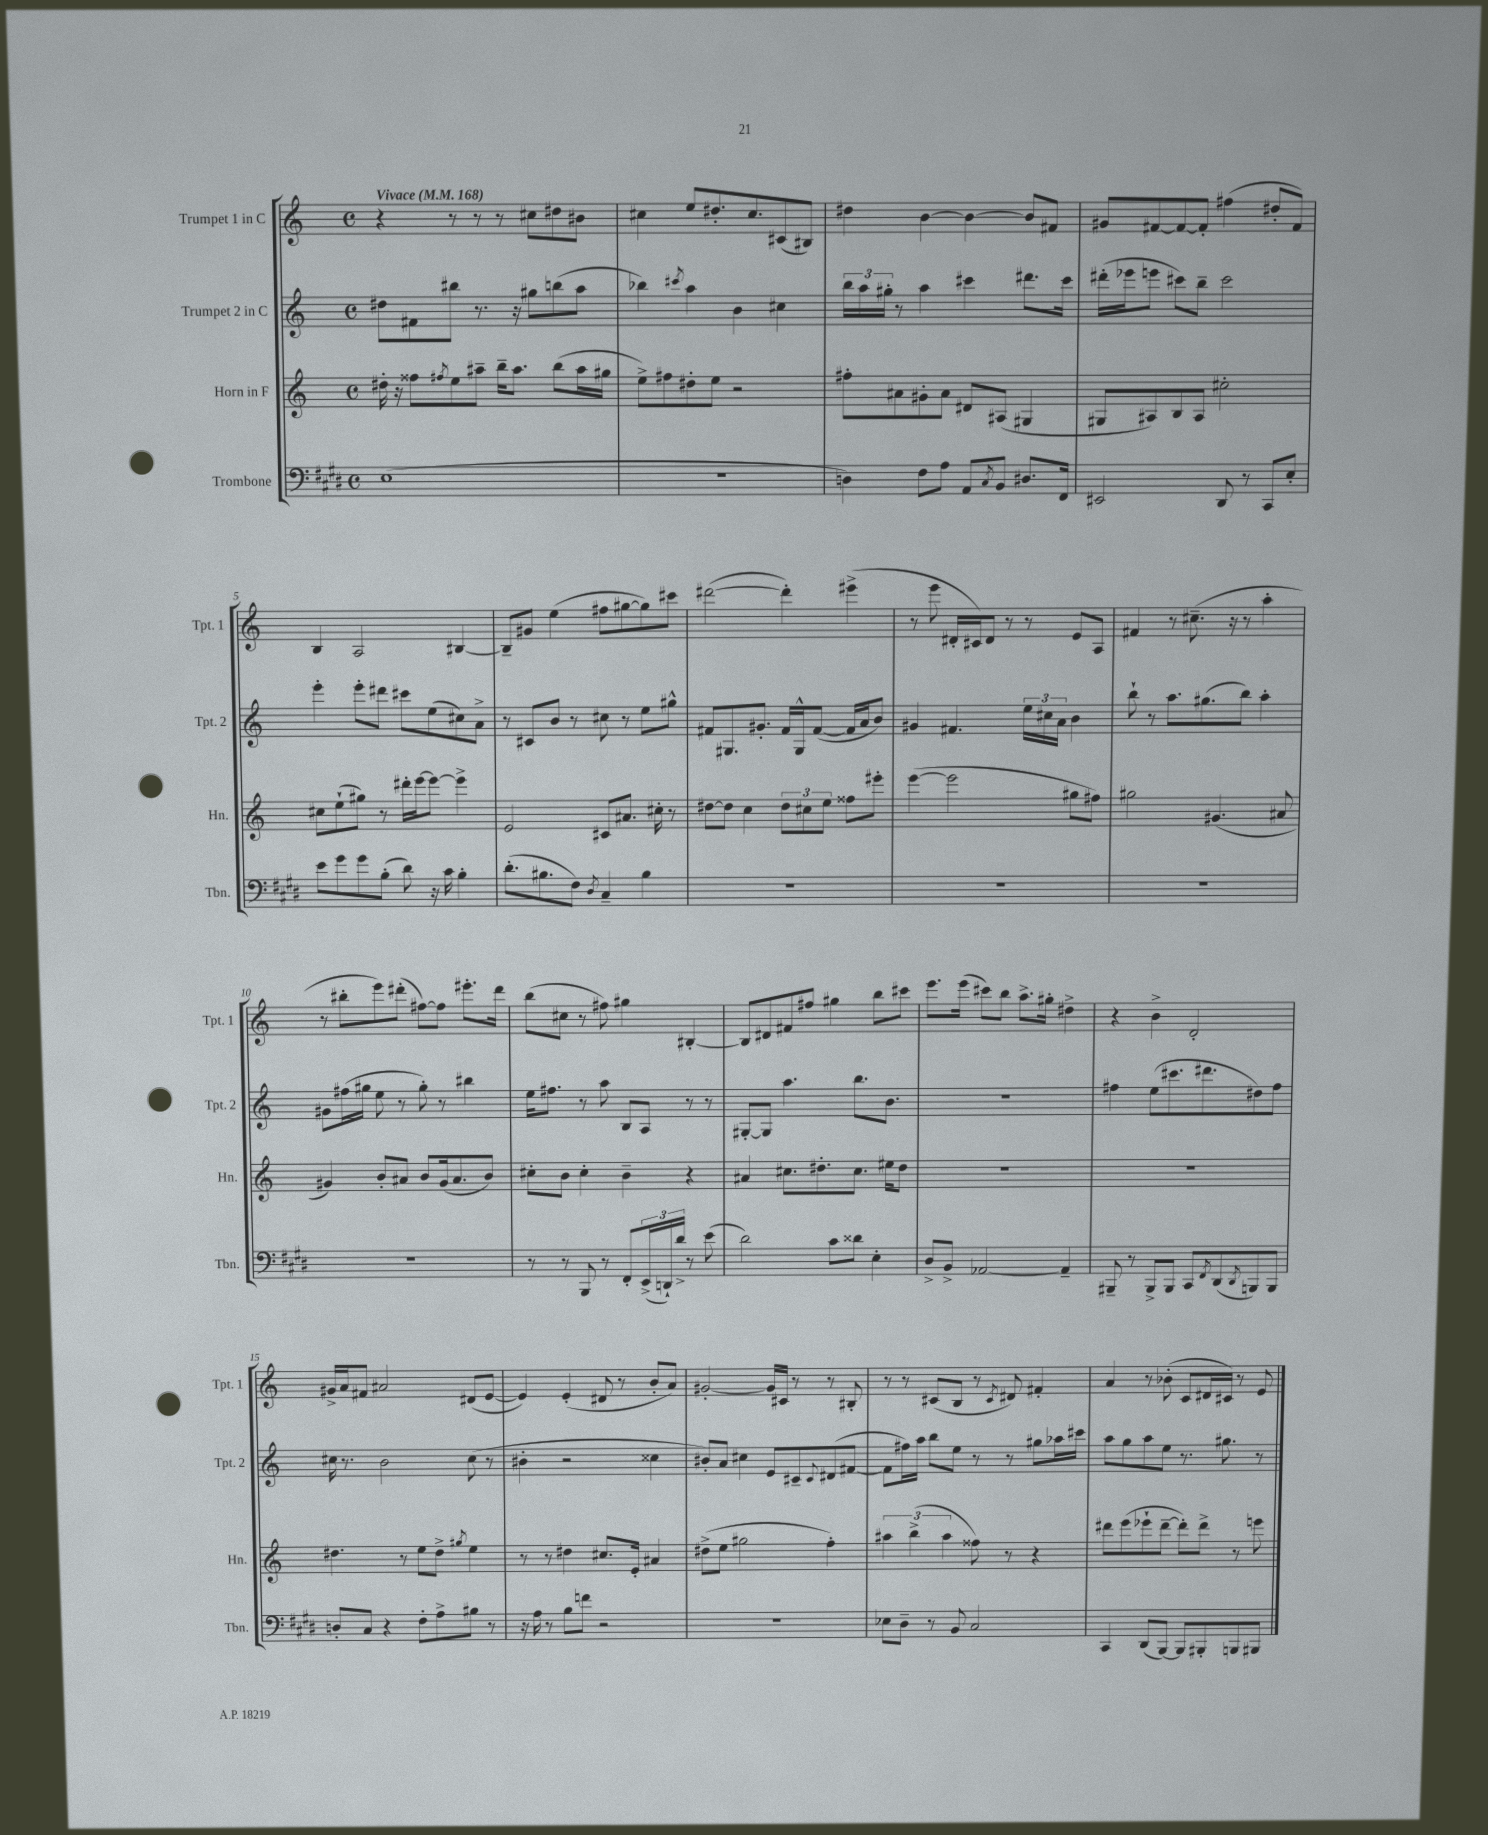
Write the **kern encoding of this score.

**kern	**kern	**kern	**kern
*part4	*part3	*part2	*part1
*staff4	*staff3	*staff2	*staff1
*I"Trombone	*I"Horn in F	*I"Trumpet 2 in C	*I"Trumpet 1 in C
*I'Tbn.	*I'Hn.	*I'Tpt. 2	*I'Tpt. 1
*clefF4	*clefG2	*clefG2	*clefG2
*k[f#c#g#d#]	*k[]	*k[]	*k[]
*M4/4	*M4/4	*M4/4	*M4/4
*met(c)	*met(c)	*met(c)	*met(c)
*MM168	*MM168	*MM168	*MM168
=1	=1	=1	=1
!	!	!	!LO:TX:a:B:t=Vivace
(1E	16dd#X'\	8dd#X\L	4r
.	16r	.	.
.	8ff##X\L	8f#X\	.
.	8qff#X/	.	.
.	8ee\	8bb#X\J	8r
.	8aa#X~\J	8.r	8r
.	16bb~\KL	.	8r
.	8.aa#\J	16r	.
.	.	8gg#X\L	8cc#X\L
.	(8bb\L	(8bbn\	8dd#X\
.	16aa#\L	8aa\J	8b#X\J
.	16gg#X\JJ	.	.
=2	=2	=2	=2
1r	8ee^\L)	4bb-X\)	4cc#X\
.	8ff#X\	.	.
.	.	8qccc#X/	.
.	8dd#X'\	4aa\	8ee/L
.	8ee\J	.	8.dd#X'/
.	2r	4b\	.
.	.	.	8.cc#/
.	.	4cc#X\	(8c#X/
.	.	.	8B#X/J)
=3	=3	=3	=3
4Dn\)	8ff#X'\L	24bb\LL	4dd#X\
.	.	24aa\	.
.	.	24gg#X'\JJ	.
.	8a#X\	8r	.
8F#\L	8g#X'\	4aa\	[4b\
8A\J	8a#\J	.	.
8AA/L	8d#X/L	4ccc#X\	4b\_
8qC#/	.	.	.
8BB/J	(8A#X/J	.	.
8.D#X/L	4G#X/	8.ddd#X\L	8b/L]
.	.	.	8f#X/J
16FF#/Jk	.	16ccc#\Jk	.
=4	=4	=4	=4
2EE#X/	8G#X/L	(16ddd#X'\LL	8g#X/L
.	.	16eee-X\J	.
.	8A#X/)	8eeen\J	[8f#X/
.	8B/	8ccc#X\L)	8f#/_
.	8A#/J	8bb~\J	8f#'/J]
8DD#/	2cc#X'\	2ccc#\	(4ff#X\
8r	.	.	.
8CC#/L	.	.	8dd#X'/L
8E'/J	.	.	8f#/J)
!!LO:LB:g=z
=5	=5	=5	=5
8e\L	8cc#X\L	4eee'\	4B/
8g#\	(8ee`\	.	.
8g#\	8gg#X\J)	8eee'\L	2A/
(8B'\J	8r	8ddd#X\J	.
8d#\)	16ddd#X'\LL	8ccc#X\L	.
.	[16eee\J	.	.
16r	8eee\J_	(8ee\	.
16c#\	.	.	.
4B'\	4eee^\]	8cc#X\)	[4B#X/
.	.	8a^\J	.
=6	=6	=6	=6
(8.d#'\L	2e/	8r	8B#~/L]
.	.	8c#X/L	8g#X/J
8.B#X\	.	.	.
.	.	8b/J	(4ee\
8F#\J)	.	8r	.
8qD#/	.	.	.
4C#~/	8c#X/L	8cc#X\	8ff#X\L
.	8.a#X/J	8r	[8gg#X\
4B#\	.	8ee\L	8gg#\])
.	16cc#X'\	.	.
.	8r	8gg#X^^\J	8ccc#X\J
=7	=7	=7	=7
1r	[8dd#X\L	8f#X/L	([2ddd#X\
.	8dd#\J]	8.G#X/	.
.	4cc\	.	.
.	.	8.g#X'/J	.
.	12dd#\L	16f#/LL	4ddd#'\])
.	.	16G#^^/J	.
.	12cc#X\	.	.
.	.	([8f#/J	.
.	12ee\J	.	.
.	8ff##X\L	16f#/LL]	(4eee#X^\
.	.	16a/J	.
.	8eee#X'\J	8b/J)	.
=8	=8	=8	=8
1r	([4eee\	4g#X/	8r
.	.	.	8eee\
.	2eee\]	4.f#X/	16d#X'/LL
.	.	.	16c#X/J)
.	.	.	8d#/J
.	.	.	8r
.	.	24ee\LL	8r
.	.	24cc#X\	.
.	.	24a\JJ	.
.	8gg#X\L	4b\	8e/L
.	8ff#X\J)	.	8A/J
=9	=9	=9	=9
1r	2gg#X\	8bb`\	4f#X/
.	.	8r	.
.	.	8.aa\L	8r
.	.	.	(8.cc#X~\
.	.	(8.gg#X\	.
.	(4.g#X/	.	.
.	.	.	16r
.	.	8bb\J)	8r
.	.	4aa'\	4aa'\
.	8a#X/	.	.
!!LO:LB:g=z
=10	=10	=10	=10
1r	4g#X/)	8g#X\L	8r
.	.	(16ff#X\L	8bb#X'\L
.	.	16gg#X\JJ	.
.	8b'/L	8ee\	8eee\)
.	8a#X/J	8r	(8ddd#X'\J
.	8b/L	8gg#'\)	[8ff#X\L)
.	(16g#/k	8r	8ff#\J]
.	8.a#/	.	.
.	.	4bb#X\	8.eee#X'\L
.	8b/J)	.	.
.	.	.	16ddd#\Jk
=11	=11	=11	=11
8r	8cc#X'\L	16ee\KL	(8bb\L
.	.	8.ff#X\J	.
8r	8b\J	.	8cc#X\J
8BBB/	4cc#'\	8r	8r
8r	.	8aa\	8ff#X\)
8FF#'/L	4b~\	8B/L	4gg#X\
(24EE^/L	.	8A/J	.
24DDn`/)	.	.	.
24d#^/JJ	.	.	.
8r	4r	8r	[4B#X'/
(8e\	.	8r	.
=12	=12	=12	=12
2d#\)	4a#X/	[8G#X'/L	8B#/L]
.	.	8G#/J]	8d#X/
.	8.cc#X\L	4.aa\	8f#X/
.	.	.	8ff#X/J
.	8.dd#X'\	.	.
8c#\L	.	.	4gg#X\
8d##X\J	8.cc#\J	8.bb\L	.
4E'\	.	.	8bb\L
.	16ee#X\KL	8.b\J	.
.	8dd#\J	.	8ccc#X\J
=13	=13	=13	=13
8D#^/L	1r	1r	8.eee\L
8BB^/J	.	.	.
.	.	.	(16eee\Jk
[2AA-X/	.	.	8ccc#X\L)
.	.	.	8bb\J
.	.	.	8.aa^\L
.	.	.	16gg#X'\Jk
4AA-~/]	.	.	4dd#X^\
=14	=14	=14	=14
8BBB#X~/	1r	4ff#X\	4r
8r	.	.	.
8BBB#^/L	.	(8ee\L	4b^\
8BBB#/J	.	8.ccc#X\	.
8CC#/L	.	.	2d'/
.	.	8.ddd#X\	.
8qFF#/	.	.	.
(8DD#/	.	.	.
8qDD#/	.	.	.
8BBBn/)	.	8dd#X\)	.
8BBB/J	.	8ff#\J	.
!!LO:LB:g=z
=15	=15	=15	=15
8Dn'/L	4.dd#X\	16cc#X\	16g#X^/LL
.	.	8.r	16a/J
8C#/J	.	.	8f#X/J
4r	.	2b\	2a#X/
.	8r	.	.
8F#'\L	8ee\L	.	.
8A^\	8dd#^\J	.	.
.	8qgg#X/	.	.
8B#X\J	4ee\	(8cc#\	(8d#X/L
8r	.	8r	[8e/J
=16	=16	=16	=16
16r	8r	4b#X'\	4e/])
16A\	.	.	.
8r	8r	.	.
8B\L	4dd#X\	2r	(4e'/
8fn\J	.	.	.
2r	8.cc#X/L	.	8d#X/
.	.	.	8r
.	16e'/Jk	.	.
.	4a#X/	4cc##X\	8b'/L
.	.	.	8a/J)
=17	=17	=17	=17
1r	(8dd#X^\L	8b#X'/L)	[2g#X'/
.	8ee\J	8a/J	.
.	2gg#X\	4cc#X\	.
.	.	8e/L	16g#/LL]
.	.	.	16c#X/JJ
.	.	8c#X~/	8r
.	.	8qqc#/	.
.	4ff'\)	(8d#X/	8r
.	.	[8f#X/J	8B#X'/
=18	=18	=18	=18
8E-X\L	6aa#X\	8f#\L]	8r
8D#~\J	.	16ff#X\L)	8r
.	(6bb^\	.	.
.	.	16aa\JJ	.
8r	.	8bb\L	(8c#X/L
.	6aa#\	.	.
8BB/	.	8ee\J	8B/J
2C#/	8ff##X\)	8r	8r
.	.	.	8qc#/
.	8r	8r	8d#X/)
.	4r	8gg#X\L	4f#X'/
.	.	16aa-X\L	.
.	.	16ccc#X\JJ	.
=19	=19	=19	=19
4CC#/	8ddd#X\L	8aa\L	4a/
.	(8eee\	8gg\	.
(8DD#/L	8eee-X`\	8aa\	8r
[8BBB/J)	[8ddd#~\J	8ee\J	(8b-X'\
8BBB/L]	8ddd#'\L])	8.r	8c/L
8BBB#X'/	8ddd#^\J	.	16d#X/L
.	.	8.gg#X\	16c#X/JJ)
8BBBn/	8r	.	8r
8BBB#X/J	8eeen\	8r	8e/
==	==	==	==
*-	*-	*-	*-
